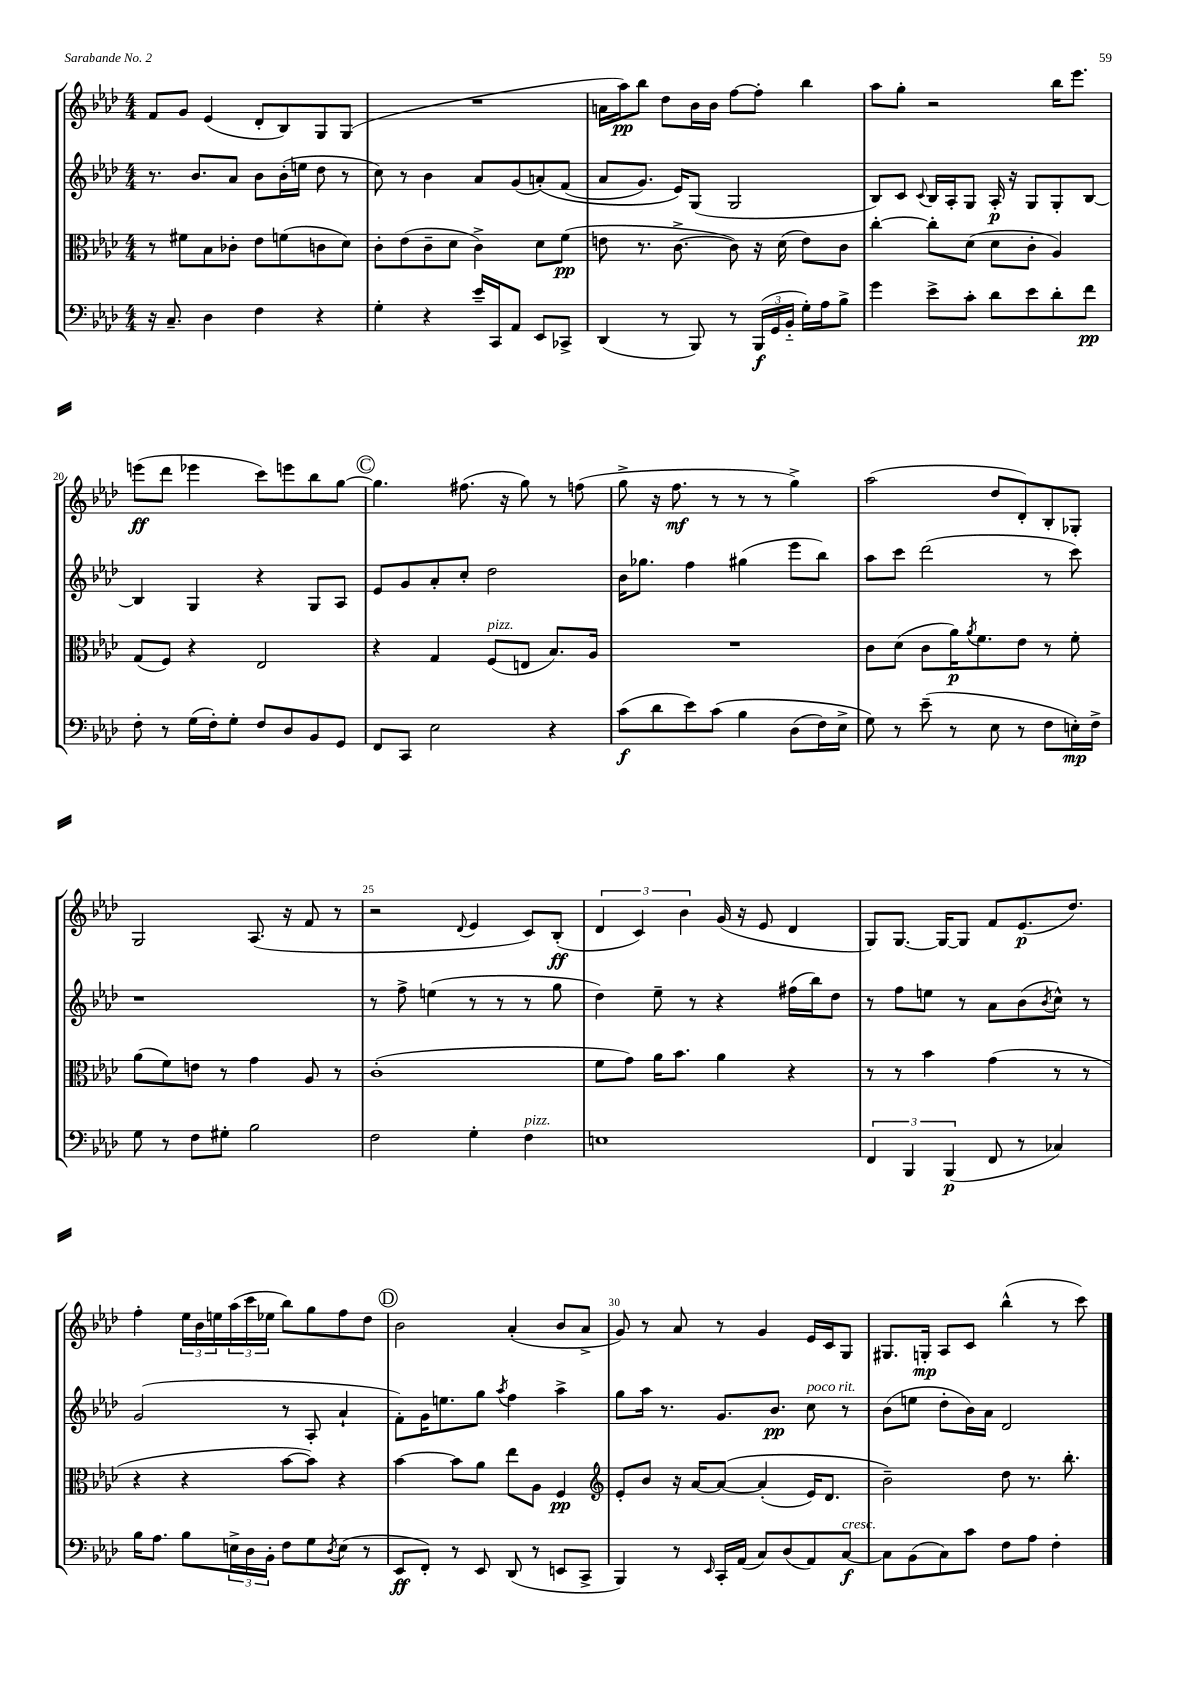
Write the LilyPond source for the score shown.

<<
\new StaffGroup <<
\new Staff = "s0" {
    \clef treble \key aes \major \numericTimeSignature \time 4/4
    f'8 g'8 ees'4( des'8-. bes8) g8 g8( |
    R1 |
    a'16 aes''16\pp) bes''8 des''8 bes'16 bes'16 f''8~ f''8-. bes''4 |
    aes''8 g''8-. r2 bes''16 ees'''8. |
    e'''8\ff( des'''8 ees'''4 c'''8) e'''8 bes''8 g''8~ |
    \mark \markup { \circle "C" } g''4. fis''8.( r16 g''8) r8 f''8( |
    g''8-> r16 f''8.\mf r8 r8 r8 g''4->) |
    aes''2( des''8 des'8-.) bes8-. ges8-. |
    g2 aes8.( r16 f'8 r8 |
    r2 \appoggiatura { des'8 } ees'4 c'8) bes8-.\ff( |
    \tuplet 3/2 { des'4 c'4) bes'4 } g'16( r16 ees'8 des'4 |
    g8) g8.~ g16~ g8 f'8 ees'8.\p( des''8.) |
    f''4-. \tuplet 3/2 { ees''16 bes'16 e''16 } \tuplet 3/2 { aes''16( c'''16 ees''16 } bes''8) g''8 f''8 des''8 |
    \mark \markup { \circle "D" } bes'2 aes'4-.( bes'8 aes'8-> |
    g'8) r8 aes'8 r8 g'4 ees'16 c'16 g8 |
    gis8. g16-.\mp aes8 c'8 bes''4-^( r8 c'''8) \bar "|." |
}
\new Staff = "s1" {
    \clef treble \key aes \major \numericTimeSignature \time 4/4
    r8. bes'8. aes'8 bes'8 bes'16-.( e''16 des''8 r8 |
    c''8) r8 bes'4 aes'8 g'8( a'8-.)\( f'8( |
    aes'8 g'8.) ees'16\) g8( g2 |
    bes8) c'8 \appoggiatura { c'8 } bes16 aes16-. g8 aes16-.\p r16 g8 g8-. bes8~ |
    bes4 g4 r4 g8 aes8 |
    \mark \markup { \circle "C" } ees'8 g'8 aes'8-. c''8-. des''2 |
    bes'16 ges''8. f''4 gis''4( ees'''8 bes''8) |
    aes''8 c'''8 des'''2( r8 c'''8) |
    r1 |
    r8 f''8-> e''4( r8 r8 r8 g''8 |
    des''4) ees''8-- r8 r4 fis''16( bes''16) des''8 |
    r8 f''8 e''8 r8 aes'8 bes'8( \acciaccatura { bes'8 } c''8-^) r8 |
    g'2( r8 aes8-. aes'4-! |
    \mark \markup { \circle "D" } f'8-.) g'16 e''8. g''8 \acciaccatura { aes''8 } f''4 aes''4-> |
    g''8 aes''16 r8. g'8. bes'8.\pp c''8^\markup { \italic "poco rit." } r8 |
    bes'8( e''8 des''8-. bes'16) aes'16 des'2 \bar "|." |
}
\new Staff = "s2" {
    \clef alto \key aes \major \numericTimeSignature \time 4/4
    r8 fis'8 bes8 ces'8-. ees'8 f'8( c'8 des'8) |
    c'8-. ees'8( c'8-- des'8 c'4->) des'8 f'8\pp( |
    e'8 r8. c'8.~-> c'8) r16 des'16( e'8) c'8 |
    c''4~-. c''8-. des'8( des'8 c'8-. aes4) |
    g8( f8) r4 ees2 |
    \mark \markup { \circle "C" } r4 g4 f8^\markup { \italic "pizz." }( e8 bes8.) aes16 |
    R1 |
    c'8 des'8( c'8 aes'16\p) \acciaccatura { aes'8 } f'8. ees'8 r8 f'8-. |
    aes'8( f'8) e'8 r8 g'4 aes8 r8 |
    c'1-.( |
    f'8 g'8) aes'16 bes'8. aes'4 r4 |
    r8 r8 bes'4 g'4( r8 r8 |
    r4 r4 bes'8~ bes'8) r4 |
    \mark \markup { \circle "D" } bes'4~ bes'8 aes'8 ees''8 aes8 f4\pp |
    \clef treble ees'8-. bes'8 r16 aes'16~ aes'8~\( aes'4-.( ees'16) des'8. |
    bes'2--\) des''8 r8. bes''8.-. \bar "|." |
}
\new Staff = "s3" {
    \clef bass \key aes \major \numericTimeSignature \time 4/4
    r16 c8.-- des4 f4 r4 |
    g4-. r4 ees'16-- c,16 aes,8 ees,8 ces,8-> |
    des,4( r8 bes,,8) r8 \tuplet 3/2 { bes,,16\f( g,16 bes,16-_ } g16-.) aes16 bes8-> |
    g'4 ees'8-> c'8-. des'8 ees'8 des'8-. f'8\pp |
    f8-. r8 g16( f16-.) g8-. f8 des8 bes,8 g,8 |
    \mark \markup { \circle "C" } f,8 c,8 ees2 r4 |
    c'8\f( des'8 ees'8) c'8\( bes4 des8( f16) ees16-> |
    g8\) r8 ees'8--( r8 ees8 r8 f8 e16-.\mp) f16-> |
    g8 r8 f8 gis8-. bes2 |
    f2 g4-. f4^\markup { \italic "pizz." } |
    e1 |
    \tuplet 3/2 { f,4 bes,,4 bes,,4\p( } f,8 r8 ces4) |
    bes16 aes8. bes8 \tuplet 3/2 { e16-> des16 bes,16-. } f8 g8 \acciaccatura { des8 } e8( r8 |
    \mark \markup { \circle "D" } ees,8\ff f,8-.) r8 ees,8 des,8( r8 e,8 c,8-> |
    bes,,4) r8 \grace { ees,16 } c,16-. aes,16( c8) des8( aes,8) c8~\f^\markup { \italic "cresc." } |
    c8 bes,8( c8) c'8 f8 aes8 f4-. \bar "|." |
}
>>
>>
\layout { \context { \Score currentBarNumber = #16 \override BarNumber.break-visibility = ##(#f #t #t) barNumberVisibility = #(every-nth-bar-number-visible 5) } }
